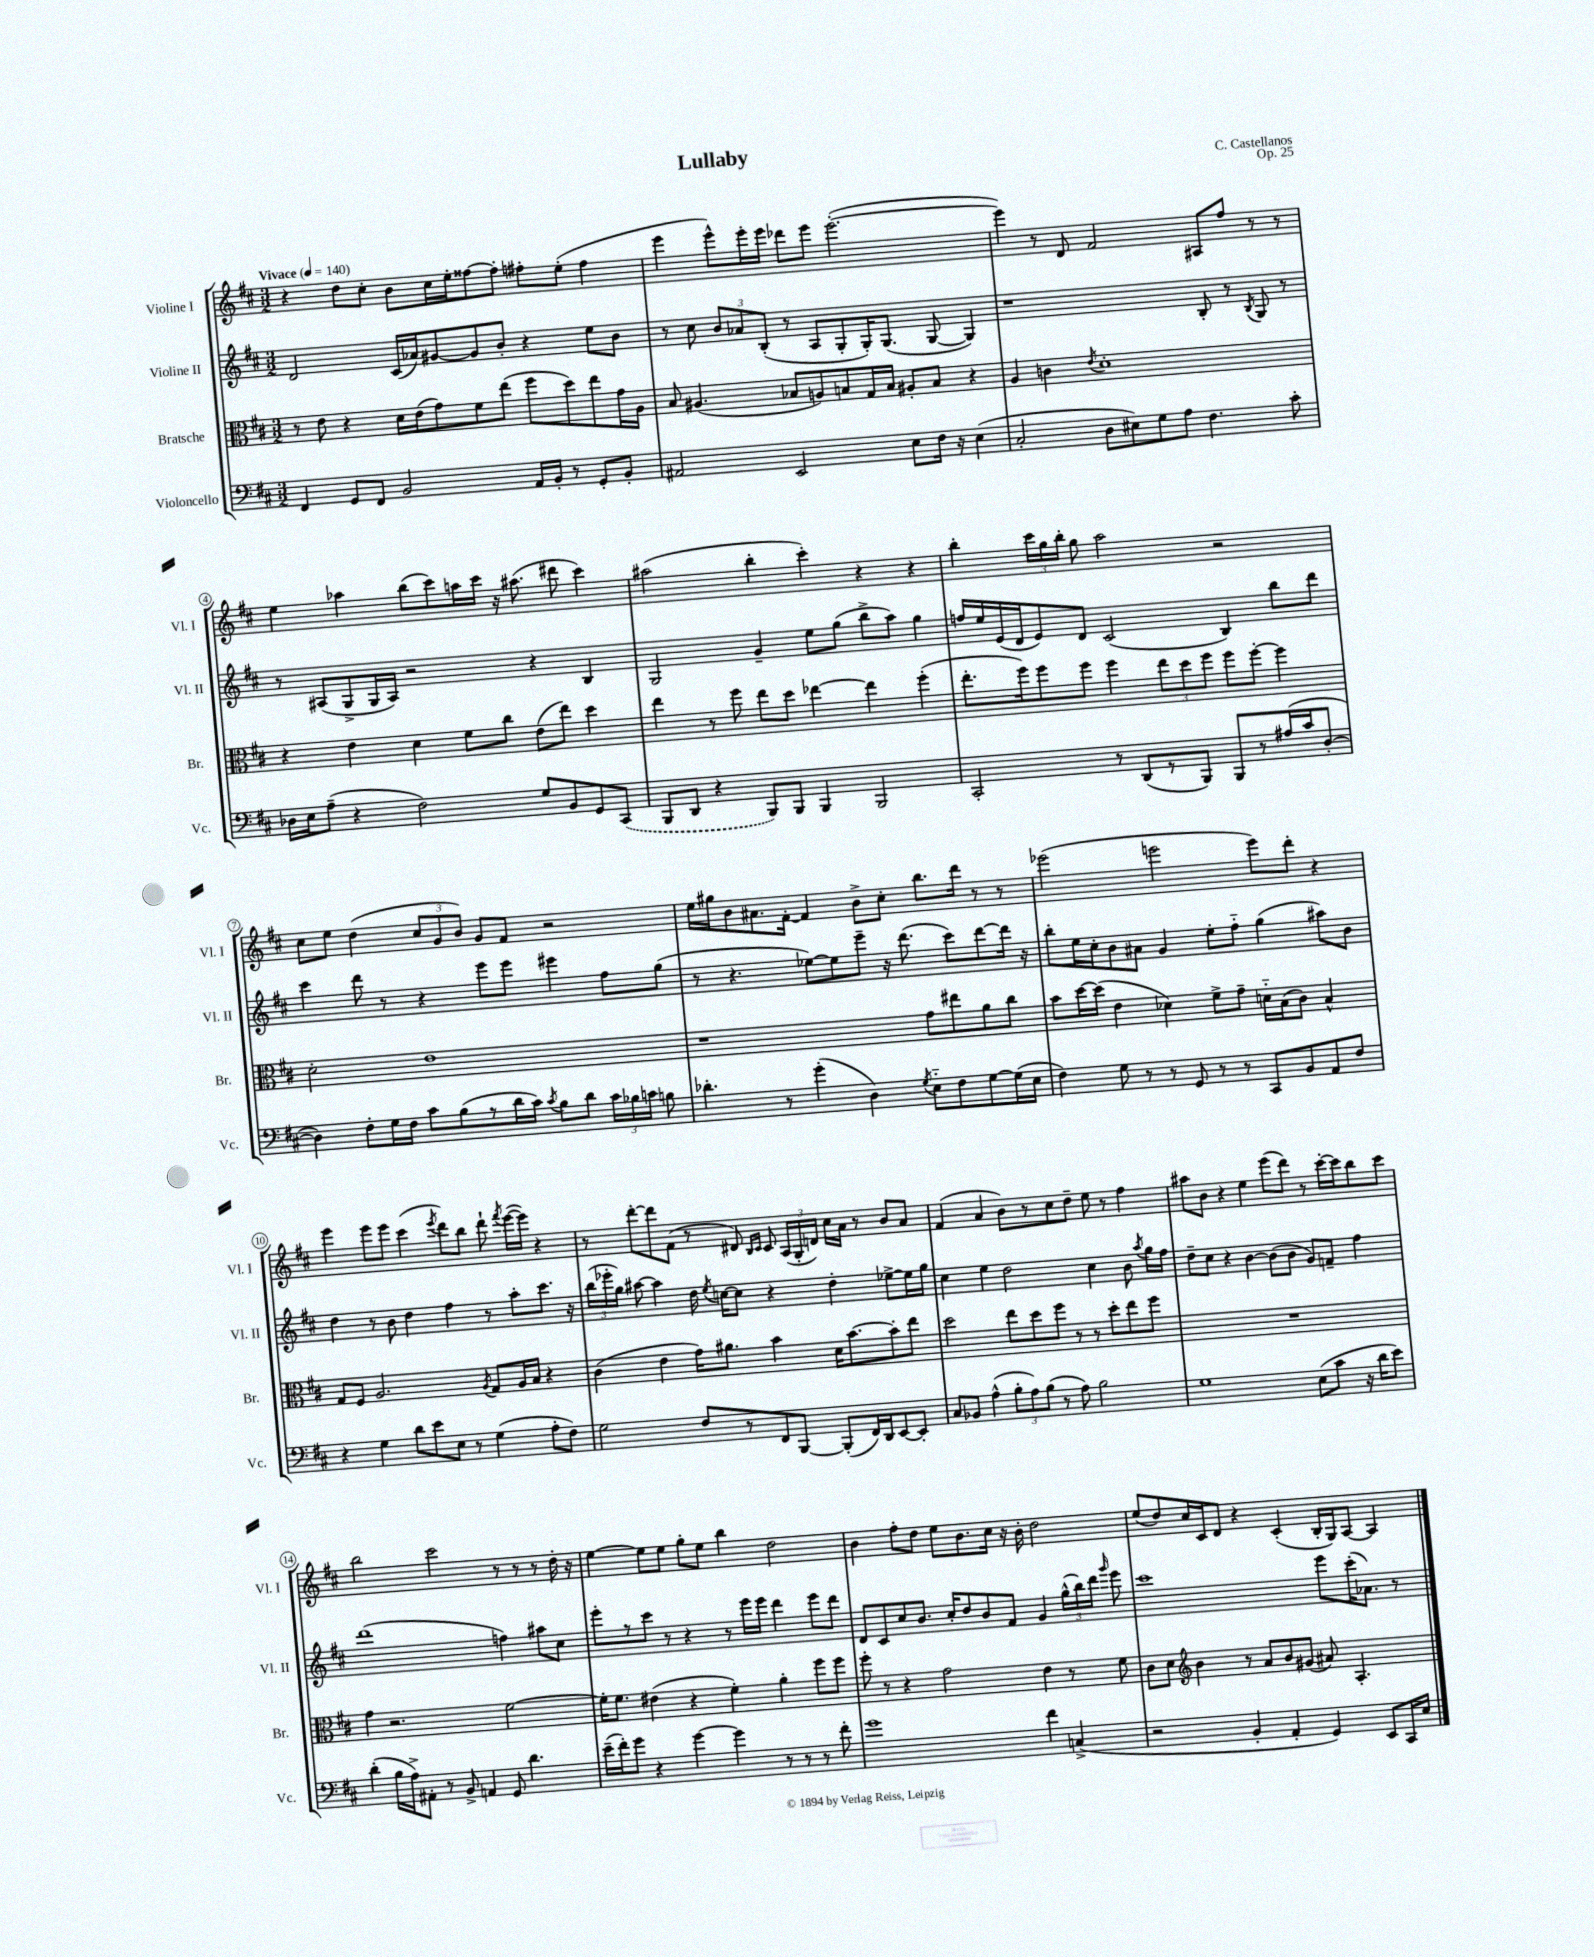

**kern	**kern	**kern	**kern
*staff4	*staff3	*staff2	*staff1
*clefF4	*clefC3	*clefG2	*clefG2
*k[f#c#]	*k[f#c#]	*k[f#c#]	*k[f#c#]
*M3/2	*M3/2	*M3/2	*M3/2
*MM140	*MM140	*MM140	*MM140
4FF#/	8r	2d/	4r
.	8e\	.	.
8GG/L	4r	.	8dd\L
8FF#/J	.	.	8cc#'\J
2BB/	16d\LL	(16c#/LL	8b\L
.	(16e\J	16a-/J)	.
.	8g\)	[8g#/	16cc#\L
.	.	.	16ee'\J
.	8f#\	8g#/]	[8ff##\
.	(8ee\J	8b'/J	8ff##'\]J
16AA/LL	8ff#\L	4r	8ff#'\L
16BB'/JJ	.	.	.
8r	8dd\)	.	(8ee'\J
8GG'/L	8ee\	8ee\L	4ff#\
8BB'/J	16g\L	8b\J	.
.	16A\JJ	.	.
=	=	=	=
2AA#/	8B/	8r	4eee\
.	(4.A#/	8cc#\	.
.	.	12b/L	8eee^^\L)
.	.	12a-/	.
.	.	.	16eee'\L
.	.	(12B'/J	.
.	.	.	16eee\JJ
2EE/	8B-/L	8r	8ddd-\L
.	8A/)	8A/L	8eee\J
.	8B/	8G'/	([2.eee'\
.	16G/L	16G'/K)	.
.	16B/JJ	(8.G/J	.
8E\L	8A#'/L	.	.
16F#\Jk	8B/J	[8G/	.
16r	.	.	.
(4E\	4r	4G/])	.
=	=	=	=
2C#'/	4A/	1r	4eee\])
.	4c\	.	8r
.	.	.	8d/
.	8qe/	.	.
8D\L	1d'	.	2f#/
8E#\)	.	.	.
8G\	.	.	.
8A\J	.	.	.
4.F#\	.	8B'/	8A#/L
.	.	8r	8ff#/J
.	.	8qB/	.
.	.	8G/	8r
8c#'\	.	8r	8r
=	=	=	=
16D-\LL	4r	8r	4ee\
16E\J	.	.	.
(8A~\J	.	(8A#/L	.
4r	4e\	8G^/	4aa-\
.	.	16G/L	.
.	.	16A#/JJ)	.
2F#\)	4d\	2r	(8bb\L
.	.	.	8ccc#\)
.	8f#\L	.	16aa\L
.	.	.	16ccc#\JJ
.	8cc#\J	.	16r
.	.	.	(8.aa#\
8G/L	(8e\L	4r	.
8BB/	8ee\J)	.	8ddd#\
8GG/	4dd\	4B/	4ccc#\)
(8CC#/J	.	.	.
=	=	=	=
8BBB/L	4ee\	2G/	(2aa#\
8DD/J	.	.	.
4r	8r	.	.
.	8ff#\	.	.
8BBB/L)	8ee\L	4g~/	4bb'\
8BBB/J	8dd\J	.	.
4BBB/	[4ee-\	8ee\L	4ccc#'\)
.	.	(8gg\J	.
2BBB/	4ee-\]	8bb^\L	4r
.	.	8aa\J)	.
.	(4ff#'\	4gg\	4r
=	=	=	=
2CC#'/	8.ee'\L	16ff/LL	4bb'\
.	.	16ee/	.
.	.	(16e/	.
.	16ff#\k)	16d/J	.
.	8ff#\	8e/)	24ccc#\LL
.	.	.	24gg\
.	.	.	24bb'\JJ
.	8ff#\J	8d/J	8gg\
8r	4ff#\	(2c#/	2aa\
(8DD/L	.	.	.
8r	12ee\L	.	.
.	12dd\	.	.
8BBB/J)	.	.	.
.	12ff#\J	.	.
8BBB/L	8ff#\L	4B/)	2r
8r	[8ff#'\J	.	.
(16A#/L	4ff#\]	8bb\L	.
16c#/J	.	.	.
[8D'/J	.	8ddd\J	.
=	=	=	=
4D\])	2d'\	4ccc#\	8cc#\L
.	.	.	8ee\J
8F#'\L	.	8ddd\	(4dd\
16G\L	.	8r	.
16F#\JJ	.	.	.
8c#\L	1e	4r	12cc#/L
.	.	.	12g/
(8B\	.	.	.
.	.	.	12b/J)
8r	.	8eee\L	8g/L
16d\L	.	8eee\J	8f#/J
16c#\JJ)	.	.	.
8qc#/	.	.	.
8B\L	.	4eee#\	2r
8d\J	.	.	.
24c#\LL	.	8ff#\L	.
24B-\	.	.	.
24c\JJ	.	.	.
8B\	.	(8gg\J	.
=	=	=	=
4.d-'\	1r	8r	16ee\LL
.	.	.	16gg#\J
.	.	4.r	8b\
.	.	.	8.a#\
8r	.	.	.
.	.	.	[16f#'\Jk
(4g'\	.	[8ee-\L)	4f#/]
.	.	8ee-\]	.
4D\)	.	8eee~\J	8b^\L
.	.	16r	8cc#'\J
.	.	(8.ddd\	.
8qG/	.	.	.
8E'~\L	8g\L	.	8.bb\L
8F#\	8ee#\	8ccc#\L)	.
.	.	.	16ddd\Jk
[8G\	8a\	[8ddd\	8r
(16G\]L	8cc#\J	16ddd\]Jk	8r
16E\JJ	.	16r	.
=	=	=	=
4F#\)	8b\L	8bb'\L	(2eee-\
.	[16dd\L	16ee\L	.
.	(16dd\]JJ	16cc#'\J	.
8G\	4e\	8b\	.
8r	.	8a#\J	.
8r	4d-\)	4g/	2eee\
8GG/	.	.	.
8r	8f#^\L	8ee'\L	.
8r	8g~\J	8ff#'~\J	.
8CC#/L	16d'~\LL	(4gg\	8eee\L)
.	(16B\J	.	.
8BB/	8c#\J)	.	8ddd'\J
8AA/	4B^^/	8aa#\L)	4r
8F#/J	.	8b\J	.
=	=	=	=
4r	8G/L	4dd\	4eee\
.	8F#/J	.	.
4G\	2.A/	8r	8eee\L
.	.	8b\	8eee\J
8d\L	.	4dd\	(4ccc#\
8e\	.	.	.
.	.	.	8qeee/
8E\J	.	4ff#\	8ddd\L)
8r	.	.	8bb\J
.	8qA/	.	.
(4G\	8G/L	8r	8ddd`\
.	.	.	8qfff#/
.	16A/L	8aa'\L	([16eee\LL
.	16B/JJ	.	16eee\]JJ)
8A'\L	4r	8.ccc#\J	4r
8F#\J)	.	.	.
.	.	16r	.
=	=	=	=
2G\	(4c#\	(24bb\LL	8r
.	.	24eee-'\	.
.	.	24gg\JJ)	.
.	.	[8aa#\	[8ddd'\L
.	4e\	4aa#\]	8ddd\]
.	.	.	(8f#\J
8F#/L	16g\LK)	16dd\	8r
.	.	8qee/	.
.	8.a#\J	[16cc\LK	.
8r	.	8cc\]J	8d#/)
.	.	.	16qqB/LL
.	.	.	16qqc#/JJ
8FF#/	4b\	4r	8c#/
[8BBB/J	.	.	(24A/LL
.	.	.	24G'/
.	.	.	24d/JJ)
(8BBB'/]L	16d\LK	4dd'\	16cc#\LL
.	[8.b\	.	16a\JJ
16FF#/L)	.	.	8r
16DD/J	.	.	.
[8EE/	8b'\]	[8ee-^\L	8b/L
8EE'/]J	8ee\J	16ee-\]L	8a/J
.	.	16gg\JJ	.
=	=	=	=
8C#/L	2dd\	4cc#\	(4f#/
8BB-/J	.	.	.
(4A^^\	.	4ee\	4a/
12B'\L	8ee\L	2dd\	8b\L)
12A\)	.	.	.
.	8dd\	.	8r
(12B\J	.	.	.
8r	8ff#\J	.	8cc#\
8A\)	8r	.	8dd~\J
2B\	8r	4cc#\	8ee\
.	8dd'\L	.	8r
.	8ee\	8b\	4ff#\
.	.	8qaa/	.
.	8ff#\J	16gg\LL	.
.	.	16ff#\JJ	.
=	=	=	=
1G	1.r	8dd~\L	8aa#\L
.	.	8cc#\J	8b\J
.	.	4r	4r
.	.	[4b\	4ee\
.	.	(8b\]L	(8eee\L
.	.	8b\J	8ddd\J)
(8E\L	.	8g/L)	8r
8c#\J	.	8f~/J	[16ccc#'\LL
.	.	.	16ccc#\]J
16r	.	4ff#\	8bb\
16d\LK	.	.	.
8e\J)	.	.	8ccc#\J
=	=	=	=
(4d'\	4g\	(1ddd	2bb\
16B\LL	2.r	.	.
16A^\J)	.	.	.
8AA#'\J	.	.	.
8r	.	.	2ccc#\
8BB^/	.	.	.
4AA/	.	.	.
8GG/	[2f#\	4ff\)	8r
4.d\	.	.	8r
.	.	8aa#\L	8r
.	.	8cc#\J	16dd'\
.	.	.	16r
=	=	=	=
(16e~\LL	16f#'\]LK	8eee'\L	[4ee\
16f#'\J)	8.f#\J	.	.
8g\J	.	8r	.
4r	(4e#\	8ccc#\J	8ee\]L
.	.	8r	8ee\J
[4g\	4r	4r	8gg'\L
.	.	.	8ee\J
4g\]	4f#'\)	8r	4bb\
.	.	16eee\LL	.
.	.	16eee\JJ	.
8r	4a'\	4ddd\	2dd\
8r	.	.	.
8r	8ff#\L	8eee\L	.
8f#'\	8ff#\J	8ddd\J	.
=	=	=	=
1g	8ff#'\	8d/L	4b\
.	8r	8c#/	.
.	4r	8cc#/	8ff#'\L
.	.	8.b/J	8dd\J
.	2g\	.	8ee\L
.	.	16cc#'/LK	.
.	.	8dd/	8.b\
.	.	8b/	.
.	.	.	16cc#\Jk
.	.	8f#/J	16r
.	.	.	16b'\
4f#\	4e\	4g/	2dd\
(4C^/	8r	(24gg^^\LL	.
.	.	24bb\)	.
.	.	24ddd\JJ	.
.	.	16qqggg/	.
.	8f#\	8eee\	.
=	=	=	=
2r	8c#\L	1ccc#	(8ee/L
.	8d\J	.	8dd/)
*	*clefG2	*	*
.	4b\	.	16cc#/L
.	.	.	16c#/J
.	.	.	8d/J
4BB'/	8r	.	4r
.	8a/L	.	.
4AA'/	8b/	.	(4c#'/
.	(8g#/J	.	.
4GG/)	8a#/)	8eee\L	16B'/LL
.	.	.	16G/J)
.	4.A'/	(16ccc#'\K	[8A/J
.	.	8.a-\J)	.
8EE/L	.	.	4A/]
16CC#/L	.	8r	.
16E/JJ	.	.	.
==	==	==	==
*-	*-	*-	*-
